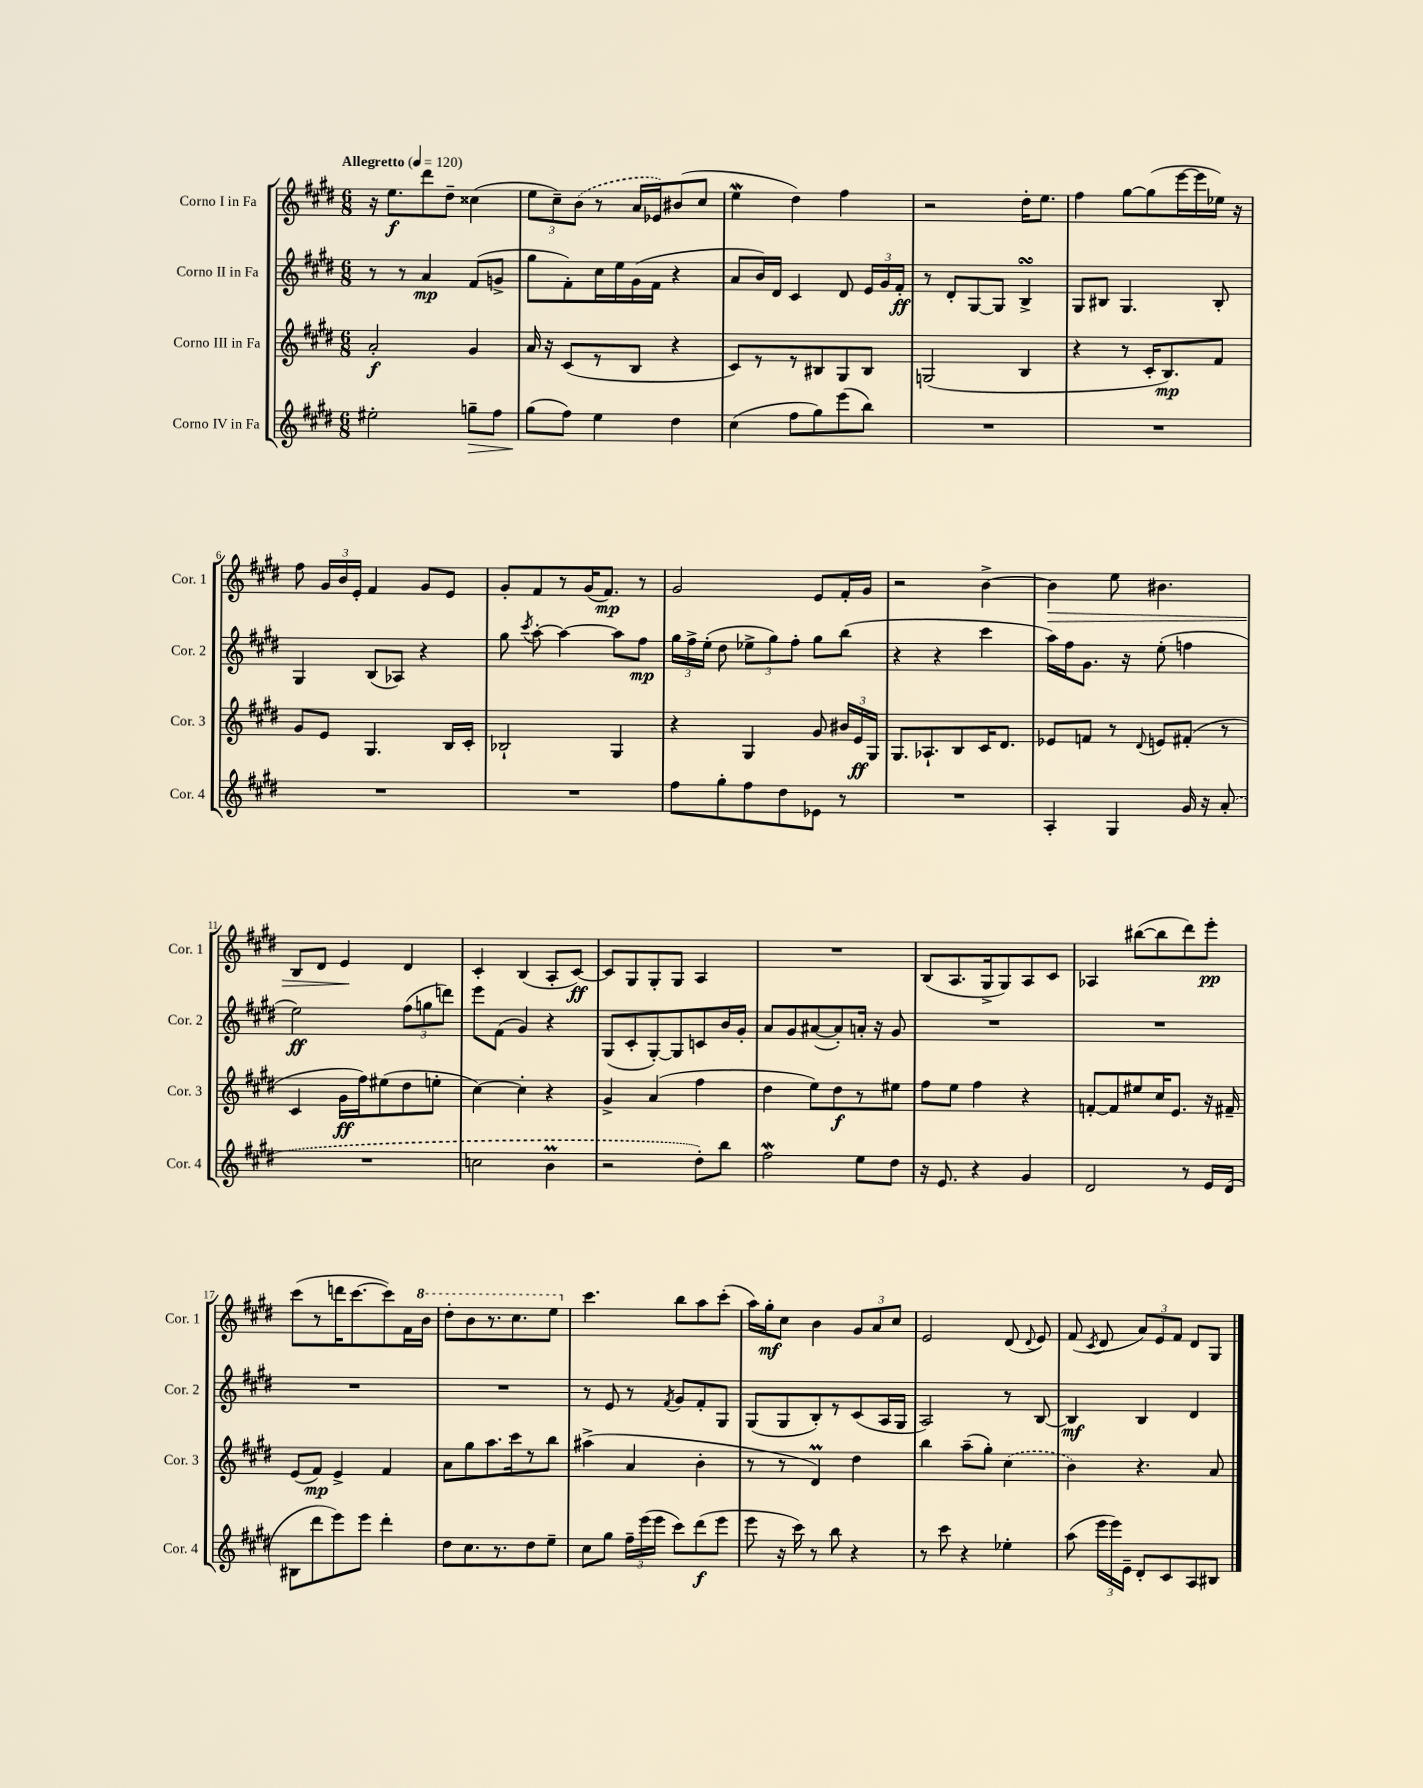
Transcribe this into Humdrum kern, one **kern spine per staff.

**kern	**dynam	**kern	**dynam	**kern	**dynam	**kern	**dynam
*part4	*part4	*part3	*part3	*part2	*part2	*part1	*part1
*staff4	*staff4	*staff3	*staff3	*staff2	*staff2	*staff1	*staff1
*I"Corno IV in Fa	*	*I"Corno III in Fa	*	*I"Corno II in Fa	*	*I"Corno I in Fa	*
*I'Cor. 4	*	*I'Cor. 3	*	*I'Cor. 2	*	*I'Cor. 1	*
*clefG2	*	*clefG2	*	*clefG2	*	*clefG2	*
*k[f#c#g#d#]	*	*k[f#c#g#d#]	*	*k[f#c#g#d#]	*	*k[f#c#g#d#]	*
*M6/8	*	*M6/8	*	*M6/8	*	*M6/8	*
*MM120	*	*MM120	*	*MM120	*	*MM120	*
=1	=1	=1	=1	=1	=1	=1	=1
!	!	!	!	!	!	!LO:TX:a:B:t=Allegretto	!
2ee#X'\	.	2a'/	f	8r	.	16r	.
.	.	.	.	.	.	8.ee\L	f
.	.	.	.	8r	.	.	.
.	.	.	.	4a/	mp	8ddd#\	.
.	.	.	.	.	.	8dd#~\J	.
!	!LO:HP:b	!	!	!	!	!	!
8ggn~\L	>	4g#/	.	(8f#/L	.	(4cc##X\	.
8ff#\J	.	.	.	8gn^/J	.	.	.
=2	=2	=2	=2	=2	=2	=2	=2
(8gg#\L	.	16a/	.	8gg#\L	.	12ee\L	.
.	.	16r	.	.	.	.	.
.	.	.	.	.	.	12cc#~\)	.
8ff#\J)	]	(8c#/L	.	8f#'\)	.	.	.
.	.	.	.	.	.	(12b\J	.
4ee\	.	8r	.	16cc#\L	.	8r	.
.	.	.	.	16ee\	.	.	.
.	.	8B/J	.	(16g#\	.	16a/LL	.
.	.	.	.	16f#\JJ	.	16e-X/J)	.
4dd#\	.	4r	.	4r	.	(8b#X/	.
.	.	.	.	.	.	8cc#/J	.
=3	=3	=3	=3	=3	=3	=3	=3
(4cc#\	.	8c#/L)	.	8a/L	.	4eew\	.
.	.	8r	.	16b/L)	.	.	.
.	.	.	.	16d#/JJ	.	.	.
8ff#\L	.	8r	.	4c#/	.	4dd#\)	.
8gg#\)	.	8B#X/	.	.	.	.	.
(8eee\	.	8G#/	.	8d#/	.	4ff#\	.
8bb\J)	.	8B#/J	.	24e/LL	.	.	.
.	.	.	.	24g#/	.	.	.
.	.	.	.	24f#'/JJ	ff	.	.
=4	=4	=4	=4	=4	=4	=4	=4
2.r	.	(2Gn/	.	8r	.	2r	.
.	.	.	.	8d#'/L	.	.	.
.	.	.	.	[8G#/	.	.	.
.	.	.	.	8G#/J]	.	.	.
.	.	4B/	.	4BsSSS^/	.	16dd#'\KL	.
.	.	.	.	.	.	8.ee\J	.
=5	=5	=5	=5	=5	=5	=5	=5
2.r	.	4r	.	8G#/L	.	4ff#\	.
.	.	.	.	8B#X/J	.	.	.
.	.	8r	.	4.G#/	.	[8gg#\L	.
.	.	16c#'/KL	.	.	.	(8gg#\]	.
.	.	8.B/)	mp	.	.	.	.
.	.	.	.	.	.	[16eee\L	.
.	.	.	.	.	.	16eee\]	.
.	.	8f#/J	.	8B#'/	.	16ee-X\JJ)	.
.	.	.	.	.	.	16r	.
!!LO:LB:g=z
=6	=6	=6	=6	=6	=6	=6	=6
2.r	.	8g#/L	.	4G#/	.	8ff#\	.
.	.	8e/J	.	.	.	24g#/LL	.
.	.	.	.	.	.	24b/	.
.	.	.	.	.	.	24e'/JJ	.
.	.	4.G#/	.	(8B/L	.	4f#/	.
.	.	.	.	8A-X/J)	.	.	.
.	.	.	.	4r	.	8g#/L	.
.	.	16B/LL	.	.	.	8e/J	.
.	.	16c#'/JJ	.	.	.	.	.
=7	=7	=7	=7	=7	=7	=7	=7
2.r	.	2B-X`/	.	8gg#\	.	8g#'/L	.
.	.	.	.	8qccc#/	.	.	.
.	.	.	.	[8aa'\	.	8f#/	.
.	.	.	.	4aa\_	.	8r	.
.	.	.	.	.	.	(16g#/K	.
.	.	.	.	.	.	8.f#/J)	mp
.	.	4G#/	.	8aa\L]	.	.	.
.	.	.	.	8ff#\J	mp	8r	.
=8	=8	=8	=8	=8	=8	=8	=8
8ff#\L	.	4r	.	24gg#\LL	.	2g#/	.
.	.	.	.	24ff#^\	.	.	.
.	.	.	.	(24ee'\JJ	.	.	.
8gg#'\	.	.	.	8dd#\	.	.	.
8ff#\	.	4G#/	.	12ee-X^\L	.	.	.
.	.	.	.	12gg#\)	.	.	.
8dd#\	.	.	.	.	.	.	.
.	.	.	.	12ff#'\J	.	.	.
8e-X\J	.	8g#/	.	8gg#\L	.	8e/L	.
8r	.	24b#X/LL	.	(8bb\J	.	16f#'/L	.
.	.	24e/	ff	.	.	.	.
.	.	.	.	.	.	16g#/JJ	.
.	.	24G#/JJ	.	.	.	.	.
=9	=9	=9	=9	=9	=9	=9	=9
2.r	.	8.G#/L	.	4r	.	2r	.
.	.	8.A-X`/	.	.	.	.	.
.	.	.	.	4r	.	.	.
.	.	8B/	.	.	.	.	.
.	.	16c#/K	.	4ccc#\	.	[4b^\	.
.	.	8.d#/J	.	.	.	.	.
=10	=10	=10	=10	=10	=10	=10	=10
!	!	!	!	!	!	!	!LO:HP:b
4A'/	.	8e-X/L	.	16aa\LL)	.	4b\]	>
.	.	.	.	16ff#\J	.	.	.
.	.	8fn/J	.	8.g#\J	.	.	.
4G#/	.	8r	.	.	.	8ee\	.
.	.	.	.	16r	.	.	.
.	.	8qqd#/	.	.	.	.	.
.	.	8en/L	.	(8ee'\	.	4.b#X\	.
16g#/	.	(8f#X'/J	.	4ffn\	.	.	.
16r	.	.	.	.	.	.	.
(8a'/	.	8r	.	.	.	.	.
!!LO:LB:g=z
=11	=11	=11	=11	=11	=11	=11	=11
2.r	.	4c#/	.	2ee\)	ff	8B/L	.
.	.	.	.	.	.	8d#/J	.
.	.	16g#\LL	ff	.	.	4e/	.
.	.	16ff#\J)	.	.	.	.	.
.	.	(8ee#X\	.	.	.	.	.
.	.	8dd#\	.	(12ff#\L	.	4d#/	]
.	.	.	.	12ggn\	.	.	.
.	.	8een'\J	.	.	.	.	.
.	.	.	.	12dddn\J)	.	.	.
=12	=12	=12	=12	=12	=12	=12	=12
2ccn\	.	[4cc#\)	.	8eee\L	.	4c#'/	.
.	.	.	.	(8f#\J	.	.	.
.	.	4cc#'\]	.	4g#/)	.	(4B/	.
4bM\	.	4r	.	4r	.	8A'/L	.
.	.	.	.	.	.	[8c#/J)	ff
=13	=13	=13	=13	=13	=13	=13	=13
2r	.	4g#^/	.	(8G#/L	.	8c#/L]	.
.	.	.	.	8c#'/	.	8G#/	.
.	.	(4a/	.	[8G#'/)	.	8G#'/	.
.	.	.	.	8G#/]	.	8G#/J	.
8dd#'\L)	.	4ff#\	.	8cn/	.	4A/	.
8bb\J	.	.	.	16b/L	.	.	.
.	.	.	.	16g#'/JJ	.	.	.
=14	=14	=14	=14	=14	=14	=14	=14
2ff#W\	.	4dd#\	.	8a/L	.	2.r	.
.	.	.	.	8g#/	.	.	.
.	.	8ee\L)	.	([8a#X/	.	.	.
.	.	8dd#\	f	8a#'/])	.	.	.
8ee\L	.	8r	.	16an'/Jk	.	.	.
.	.	.	.	16r	.	.	.
8dd#\J	.	8ee#X\J	.	8g#/	.	.	.
=15	=15	=15	=15	=15	=15	=15	=15
16r	.	8ff#\L	.	2.r	.	(8B/L	.
8.e/	.	.	.	.	.	.	.
.	.	8ee\J	.	.	.	8.A/	.
4r	.	4ff#\	.	.	.	.	.
.	.	.	.	.	.	16G#^/k	.
.	.	.	.	.	.	8G#/)	.
4g#/	.	4r	.	.	.	8A/	.
.	.	.	.	.	.	8c#/J	.
=16	=16	=16	=16	=16	=16	=16	=16
2d#/	.	[8fn'/L	.	2.r	.	4A-X/	.
.	.	8f/]	.	.	.	.	.
.	.	8ee#X/	.	.	.	([8bb#X\L	.
.	.	16cc#/K	.	.	.	8bb#\]	.
.	.	8.e/J	.	.	.	.	.
8r	.	.	.	.	.	8ddd#\)	.
16e/LL	.	16r	.	.	.	8eee'\J	pp
(16d#/JJ	.	16f#X~/	.	.	.	.	.
!!LO:LB:g=z
=17	=17	=17	=17	=17	=17	=17	=17
8B#X\L	.	(8e/L	.	2.r	.	(8ccc#\L	.
8ddd#\	.	8f#/J)	mp	.	.	8r	.
8eee\)	.	4e^/	.	.	.	16dddn\K	.
.	.	.	.	.	.	[8.ccc#\	.
8eee\J	.	.	.	.	.	.	.
4ddd#'\	.	4f#/	.	.	.	8ccc#\])	.
.	.	.	.	.	.	16f#\L	.
*	*	*	*	*	*	*8va	*
.	.	.	.	.	.	16bb\JJ	.
=18	=18	=18	=18	=18	=18	=18	=18
8dd#\L	.	8a\L	.	2.r	.	8ddd#'\L	.
8.cc#\	.	8gg#\	.	.	.	8bb\	.
.	.	8.aa\	.	.	.	8.r	.
8.r	.	.	.	.	.	.	.
.	.	16ccc#\k	.	.	.	8.ccc#\	.
8dd#\	.	8r	.	.	.	.	.
8ee~\J	.	8bb\J	.	.	.	8eee\J	.
=19	=19	=19	=19	=19	=19	=19	=19
*	*	*	*	*	*	*X8va	*
8cc#\L	.	(4aa#X^\	.	8r	.	4.ccc#\	.
8gg#\J	.	.	.	8e/	.	.	.
24ff#~\LL	.	4a/	.	8r	.	.	.
(24eee\	.	.	.	.	.	.	.
24eee\JJ	.	.	.	.	.	.	.
.	.	.	.	8qf#/	.	.	.
8ccc#\L)	.	.	.	8g#/L	.	8bb\L	.
(8ddd#\	f	4b'\	.	8f#'/	.	8aa\	.
8eee\J	.	.	.	8G#/J	.	(8ccc#'\J	.
=20	=20	=20	=20	=20	=20	=20	=20
8eee\	.	8r	.	(8G#/L	.	16aa\LL)	.
.	.	.	.	.	.	16gg#'\J	mf
16r	.	8r	.	8G#/	.	8cc#\J	.
16ccc#\)	.	.	.	.	.	.	.
8r	.	4d#m/)	.	8B'/)	.	4b\	.
8bb\	.	.	.	8r	.	.	.
4r	.	4dd#\	.	(8c#/	.	12g#/L	.
.	.	.	.	.	.	12a/	.
.	.	.	.	16A/L	.	.	.
.	.	.	.	.	.	12cc#/J	.
.	.	.	.	16G#/JJ	.	.	.
=21	=21	=21	=21	=21	=21	=21	=21
8r	.	4bb\	.	2A/)	.	2e/	.
8ccc#\	.	.	.	.	.	.	.
4r	.	(8aa~\L	.	.	.	.	.
.	.	8gg#'\J)	.	.	.	.	.
4ee-X'\	.	(4cc#\	.	8r	.	(8d#/	.
.	.	.	.	.	.	8qqd#/	.
.	.	.	.	[8B/	.	8e/)	.
=22	=22	=22	=22	=22	=22	=22	=22
(8aa\	.	4b\)	.	4B/]	mf	(8f#/	.
.	.	.	.	.	.	8qc#/	.
24eee\LL	.	.	.	.	.	8d#/	.
24eee\)	.	.	.	.	.	.	.
24e~\JJ	.	.	.	.	.	.	.
8d#'/L	.	4.r	.	4B/	.	12a/L)	.
.	.	.	.	.	.	12e/	.
8c#/	.	.	.	.	.	.	.
.	.	.	.	.	.	12f#/J	.
8A/	.	.	.	4d#/	.	8d#/L	.
8B#X/J	.	8a/	.	.	.	8G#/J	.
==	==	==	==	==	==	==	==
*-	*-	*-	*-	*-	*-	*-	*-
